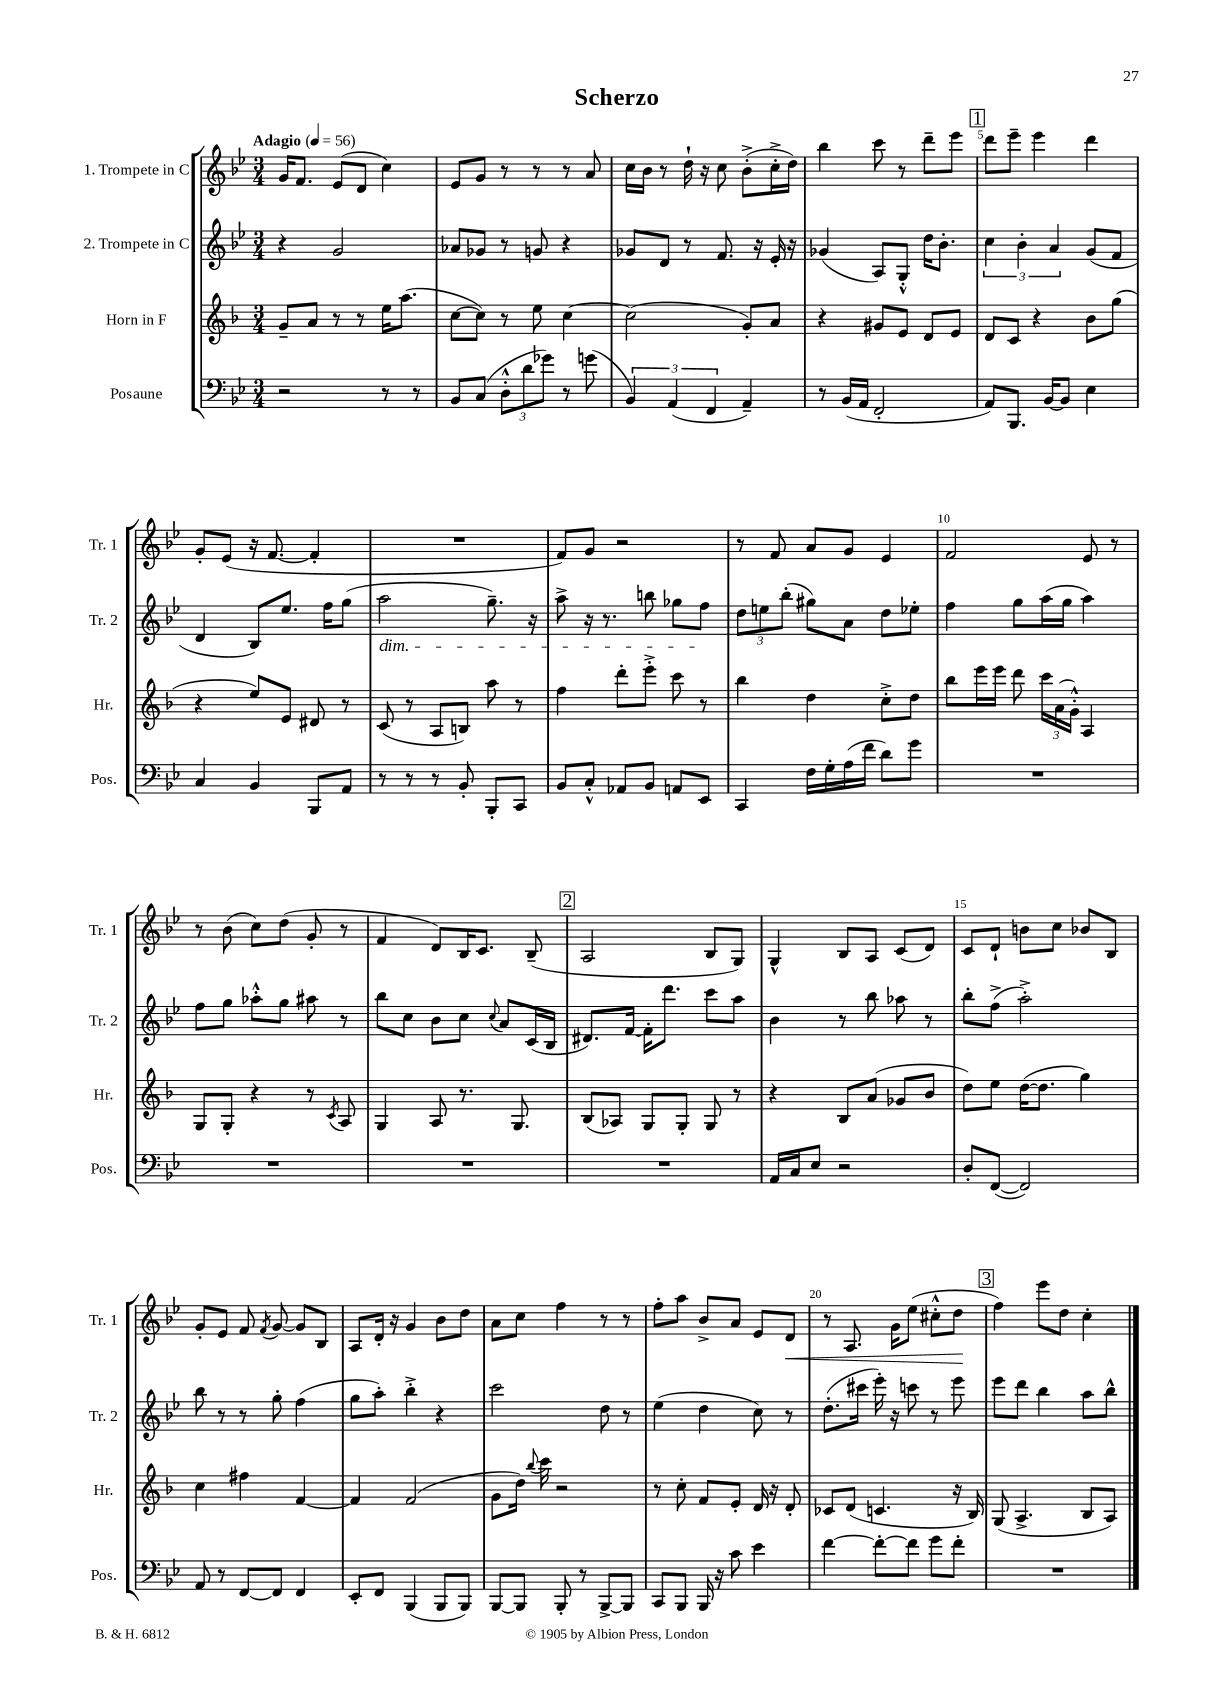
\header { title = "Scherzo" }
<<
\new StaffGroup <<
\new Staff = "s0" \with { instrumentName = "1. Trompete in C" shortInstrumentName = "Tr. 1" } {
    \clef treble \key bes \major \numericTimeSignature \time 3/4 \tempo "Adagio" 4 = 56
    \autoBeamOff g'16[ f'8.] ees'8[( d'8] c''4) |
    ees'8[ g'8] r8 r8 r8 a'8 |
    c''16[ bes'16] r8 d''16-! r16 c''8 bes'8[-.->( c''16-.-> d''16]) |
    bes''4 c'''8 r8 d'''8[-- ees'''8] |
    \mark \markup { \box "1" } d'''8[ ees'''8]-- ees'''4 d'''4 |
    g'8[-. ees'8]( r16 f'8.~ f'4-. |
    R2. |
    f'8[) g'8] r2 |
    r8 f'8 a'8[ g'8] ees'4 |
    f'2 ees'8 r8 |
    r8 bes'8( c''8[) d''8]( g'8-. r8 |
    f'4 d'8[) bes16 c'8.] bes8--( |
    \mark \markup { \box "2" } a2 bes8[ g8]) |
    g4-^ bes8[ a8] c'8[( d'8]) |
    c'8[ d'8]-! b'8[ c''8] bes'8[ bes8] |
    g'8[-. ees'8] f'8 \acciaccatura { f'8 } g'8~ g'8[ bes8] |
    a8[ d'16]-. r16 g'4 bes'8[ d''8] |
    a'8[ c''8] f''4 r8 r8 |
    f''8[-. a''8] bes'8[-> a'8] ees'8[ d'8]\< |
    r8 a8. g'16[ ees''8]( cis''8[-.-^ d''8]\! |
    \mark \markup { \box "3" } f''4) ees'''8[ d''8] c''4-. \bar "|." |
}
\new Staff = "s1" \with { instrumentName = "2. Trompete in C" shortInstrumentName = "Tr. 2" } {
    \clef treble \key bes \major \numericTimeSignature \time 3/4
    \autoBeamOff r4 g'2 |
    aes'8[ ges'8] r8 g'8 r4 |
    ges'8[ d'8] r8 f'8. r16 ees'16-. r16 |
    ges'4( a8[) g8]-.-^ d''16[ bes'8.]-. |
    \mark \markup { \box "1" } \tuplet 3/2 { c''4 bes'4-. a'4 } g'8[( f'8] |
    d'4 bes8[) ees''8.] f''16[ g''8]( |
    a''2\dim g''8.--) r16 |
    a''8-> r16 r8. b''8 ges''8[ f''8]\! |
    \tuplet 3/2 { d''8[ e''8 bes''8]-.( } gis''8[) a'8] d''8[ ees''8]-. |
    f''4 g''8[ a''16( g''16] a''4) |
    f''8[ g''8] aes''8[-.-^ g''8] ais''8 r8 |
    bes''8[ c''8] bes'8[ c''8] \appoggiatura { c''8 } a'8[ c'16( bes16] |
    \mark \markup { \box "2" } dis'8.[) f'16]~ f'16[-. d'''8.] c'''8[ a''8] |
    bes'4 r8 bes''8 aes''8 r8 |
    bes''8[-. f''8]->( a''2-.->) |
    bes''8 r8 r8 g''8-. f''4( |
    g''8[ a''8]-.) bes''4-.-> r4 |
    c'''2 d''8 r8 |
    ees''4( d''4 c''8) r8 |
    d''8.[-.( cis'''16] ees'''16-.) r16 c'''8 r8 ees'''8 |
    \mark \markup { \box "3" } ees'''8[ d'''8] bes''4 a''8[ bes''8]-^ \bar "|." |
}
\new Staff = "s2" \with { instrumentName = "Horn in F" shortInstrumentName = "Hr." } {
    \clef treble \key f \major \numericTimeSignature \time 3/4
    \autoBeamOff g'8[-- a'8] r8 r8 e''16[ a''8.]( |
    c''8[~ c''8]) r8 e''8 c''4~ |
    c''2( g'8[-.) a'8] |
    r4 gis'8[ e'8] d'8[ e'8] |
    \mark \markup { \box "1" } d'8[ c'8] r4 bes'8[ g''8]( |
    r4 e''8[) e'8] dis'8 r8 |
    c'8( r8 a8[ b8]) a''8 r8 |
    f''4 d'''8[-. e'''8]-.-> c'''8 r8 |
    bes''4 d''4 c''8[-.-> d''8] |
    bes''8[ e'''16 e'''16] d'''8 \tuplet 3/2 { c'''16[ a'16( g'16]-.-^) } a4 |
    g8[ g8]-. r4 r8 \acciaccatura { c'8 } a8 |
    g4 a8 r8. g8. |
    \mark \markup { \box "2" } bes8[( aes8]) g8[ g8]-. g8 r8 |
    r4 bes8[ a'8]( ges'8[ bes'8] |
    d''8[) e''8] d''16[~( d''8.] g''4) |
    c''4 fis''4 f'4~ |
    f'4 f'2( |
    g'8[ d''16]) \appoggiatura { bes''8 } c'''16 r2 |
    r8 c''8-. f'8[ e'8]-. d'16 r16 d'8-. |
    ces'8[ d'8]( c'4. r16 bes16) |
    \mark \markup { \box "3" } g8( a4.-> bes8[ a8]) \bar "|." |
}
\new Staff = "s3" \with { instrumentName = "Posaune" shortInstrumentName = "Pos." } {
    \clef bass \key bes \major \numericTimeSignature \time 3/4
    \autoBeamOff r2 r8 r8 |
    bes,8[ c8]( \tuplet 3/2 { d8[-.-^ d'8 ges'8]) } r8 g'8( |
    \tuplet 3/2 { bes,4) a,4( f,4 } a,4--) |
    r8 bes,16[( a,16] f,2-. |
    \mark \markup { \box "1" } a,8[) bes,,8.] bes,16[~ bes,8] ees4 |
    c4 bes,4 bes,,8[ a,8] |
    r8 r8 r8 bes,8-. bes,,8[-. c,8] |
    bes,8[ c8]-.-^ aes,8[ bes,8] a,8[ ees,8] |
    c,4 f16[ g16-. a16( f'16] d'8[) g'8] |
    R2. |
    R2. |
    R2. |
    \mark \markup { \box "2" } R2. |
    a,16[ c16 ees8] r2 |
    d8[-. f,8]~( f,2) |
    a,8 r8 f,8[~ f,8] f,4 |
    ees,8[-. f,8] bes,,4( bes,,8[ bes,,8]) |
    bes,,8[~ bes,,8] bes,,8-. r8 bes,,8[~-> bes,,8] |
    c,8[ bes,,8] bes,,16 r16 c'8 ees'4 |
    f'4~ f'8[~-. f'8] g'8[ f'8]-. |
    \mark \markup { \box "3" } R2. \bar "|." |
}
>>
>>
\layout { \context { \Score \override BarNumber.break-visibility = ##(#f #t #t) barNumberVisibility = #(every-nth-bar-number-visible 5) } }
